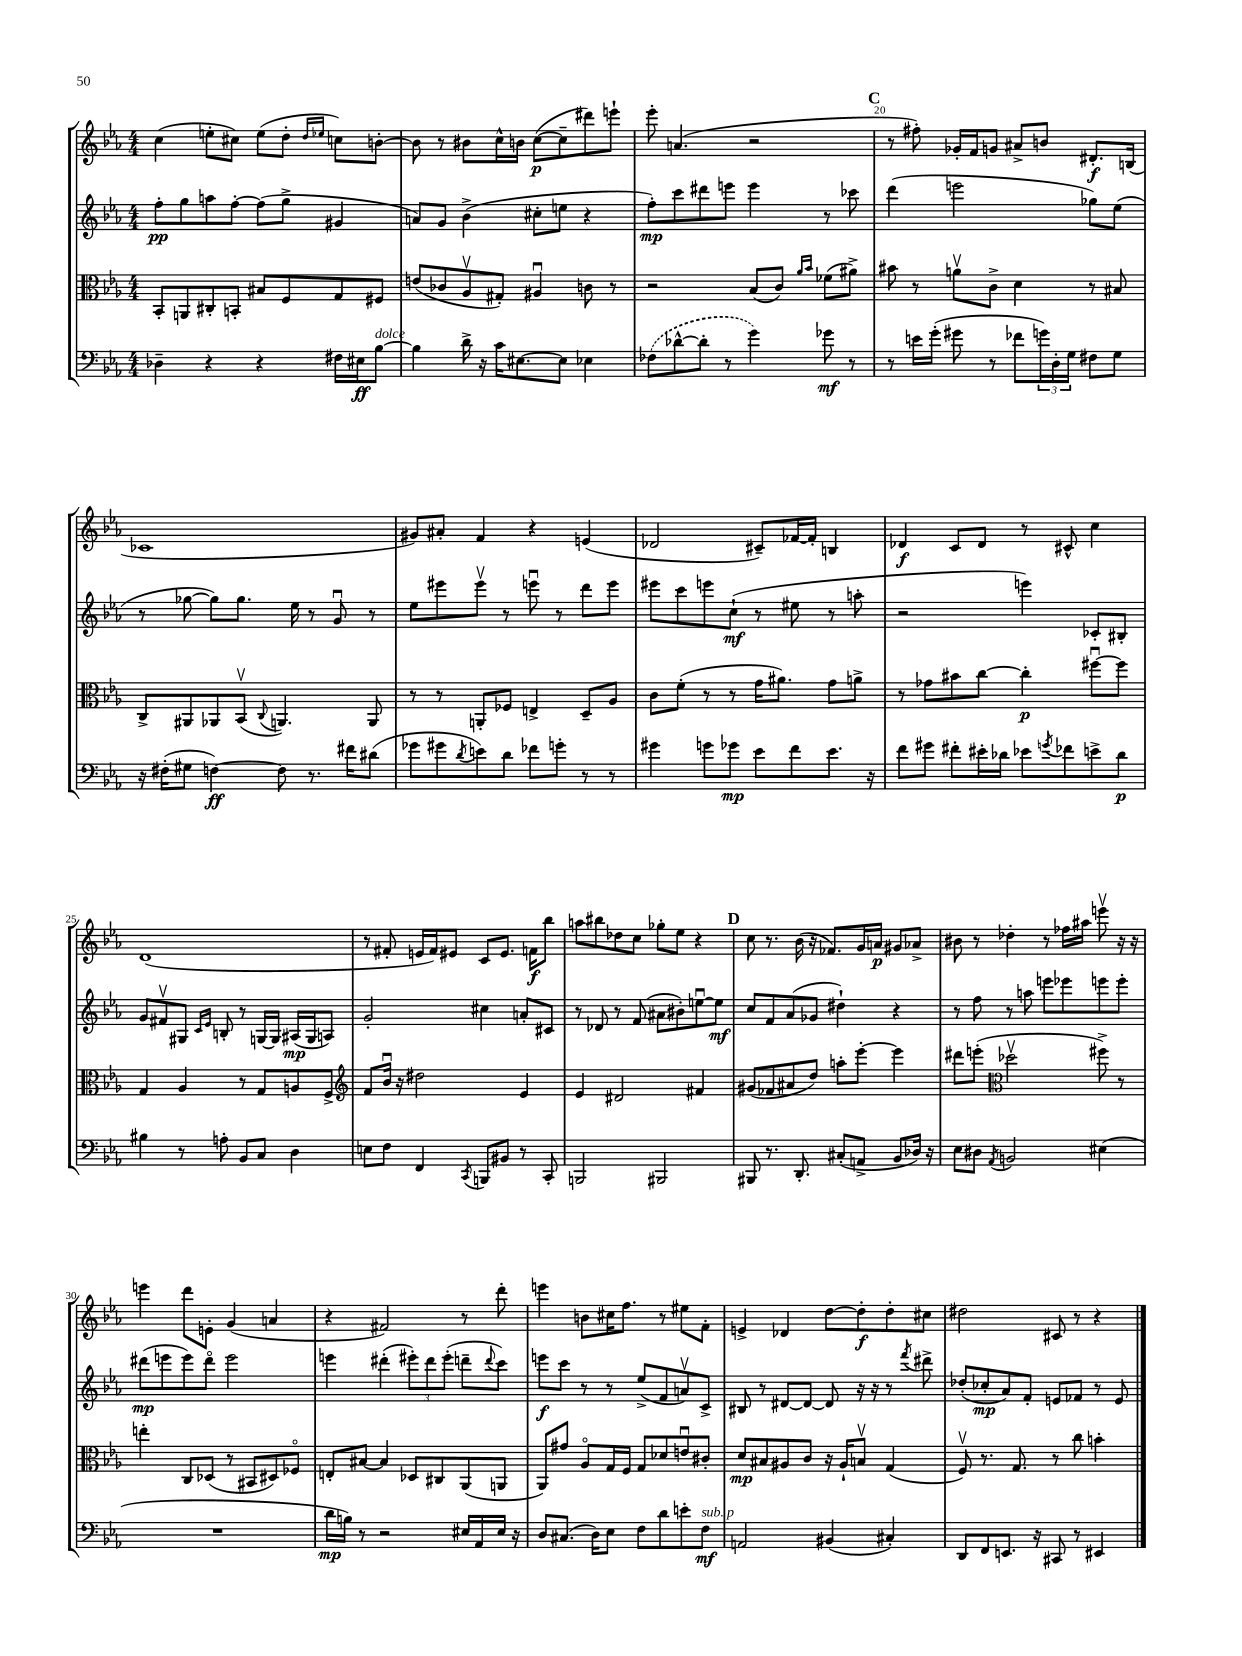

**kern	**dynam	**kern	**dynam	**kern	**dynam	**kern	**dynam
*part4	*part4	*part3	*part3	*part2	*part2	*part1	*part1
*staff4	*staff4	*staff3	*staff3	*staff2	*staff2	*staff1	*staff1
*clefF4	*	*clefC3	*	*clefG2	*	*clefG2	*
*k[b-e-a-]	*	*k[b-e-a-]	*	*k[b-e-a-]	*	*k[b-e-a-]	*
*M4/4	*	*M4/4	*	*M4/4	*	*M4/4	*
=17	=17	=17	=17	=17	=17	=17	=17
4D-X~\	.	8BB-'/L	.	8ff'\L	pp	(4cc\	.
.	.	8AAn/	.	8gg\	.	.	.
4r	.	8C#X'/	.	8aan\	.	8een'\L	.
.	.	8BBn'/J	.	[8ff'\J	.	8cc#X\J)	.
4r	.	8B#X/L	.	(8ff\L]	.	(8ee\L	.
.	.	8F/	.	8gg^\J	.	8dd'\J	.
.	.	.	.	.	.	16qqdd/LL	.
.	.	.	.	.	.	16qqee-X/JJ	.
16F#X\LL	.	8G/	.	4g#X/	.	8ccn\L)	.
16E#X\J	ff	.	.	.	.	.	.
!LO:TX:a:i:t=dolce	!	!	!	!	!	!	!
[8B-\J	.	8F#X/J	.	.	.	[8bn'\J	.
=18	=18	=18	=18	=18	=18	=18	=18
4B-\]	.	(8en/L	.	8an/L)	.	8b\]	.
.	.	8c-X/	.	8g/J	.	8r	.
16d^\	.	8A-v/	.	(4b-^\	.	8b#X\L	.
16r	.	.	.	.	.	.	.
16c\KL	.	8G#X'/J)	.	.	.	16cc^^\L	.
[8.E#X\	.	.	.	.	.	16bn\JJ	.
.	.	4A#Xu/	.	8cc#X'\L	.	([8cc\L	p
8E#\J]	.	.	.	8een\J	.	8cc~\]	.
4E-X\	.	8cn\	.	4r	.	8ddd#X\)	.
.	.	8r	.	.	.	8eeen`\J	.
=19	=19	=19	=19	=19	=19	=19	=19
(8F-X\L	.	2r	.	8ff'\L)	mp	8eee-'\	.
[8d-X^^\	.	.	.	8ccc\	.	(4.an/	.
8d-'\J]	.	.	.	8ddd#X\	.	.	.
8r	.	.	.	8eeen\J	.	.	.
4g\)	.	(8B-/L	.	4eee\	.	2r	.
.	.	8c/J)	.	.	.	.	.
.	.	16qqa-/LL	.	.	.	.	.
.	.	16qqb-/JJ	.	.	.	.	.
8g-X\	mf	(8f-X\L	.	8r	.	.	.
8r	.	8a#X^\J)	.	8ccc-X\	.	.	.
!!LO:REH:place=s1:t=C
=20	=20	=20	=20	=20	=20	=20	=20
8r	.	8b#X\	.	(4ddd\	.	8r	.
16en\LL	.	8r	.	.	.	8ff#X'\)	.
(16g'\JJ	.	.	.	.	.	.	.
8g#X\	.	8anv\L	.	2eeen\	.	16g-X'/LL	.
.	.	.	.	.	.	16f/J	.
8r	.	8c^\J	.	.	.	8gn/J	.
8f-X\L	.	4d\	.	.	.	8a#X^/L	.
24gn\L)	.	.	.	.	.	8bn/J	.
24D'\	.	.	.	.	.	.	.
24G\JJ	.	.	.	.	.	.	.
8F#X\L	.	8r	.	8gg-X\L)	.	8.d#X'/L	f
8G\J	.	8B#X/	.	(8ee-\J	.	.	.
.	.	.	.	.	.	(16Bn/Jk	.
!!LO:LB:g=z
=21	=21	=21	=21	=21	=21	=21	=21
16r	.	8C^/L	.	8r	.	1c-X	.
(16F#X'\KL	.	.	.	.	.	.	.
8G#X\J	.	8AA#X/	.	[8gg-X\	.	.	.
[4Fn\)	ff	8AA-X/	.	8gg-\L])	.	.	.
.	.	(8BB-v/J	.	8.gg-\J	.	.	.
.	.	8qqC/	.	.	.	.	.
8F\]	.	4.AAn/)	.	.	.	.	.
.	.	.	.	16ee-\	.	.	.
8.r	.	.	.	8r	.	.	.
.	.	.	.	8gu/	.	.	.
16f#X\KL	.	.	.	.	.	.	.
(8d#X\J	.	8AA/	.	8r	.	.	.
=22	=22	=22	=22	=22	=22	=22	=22
8g-X\L	.	8r	.	8ee-\L	.	8g#X/L)	.
8g#X\	.	8r	.	8eee#X\	.	8a#X'/J	.
8qd/	.	.	.	.	.	.	.
8en\)	.	8AAn'/L	.	8eee#v\J	.	4f/	.
8d\J	.	8F-X/J	.	8r	.	.	.
8f-X\L	.	4En^/	.	8eeenu\	.	4r	.
8gn'\J	.	.	.	8r	.	.	.
8r	.	8D~/L	.	8ddd\L	.	(4en/	.
8r	.	8A-/J	.	8eee\J	.	.	.
=23	=23	=23	=23	=23	=23	=23	=23
4g#X\	.	8c\L	.	8eee#X\L	.	2d-X/	.
.	.	(8f'\J	.	8ccc\	.	.	.
8gn\L	.	8r	.	8eeen\	.	.	.
8g-X\J	mp	8r	.	(8cc`\J	mf	.	.
8e-\L	.	16g\KL	.	8r	.	8c#X~/L)	.
.	.	8.a#X\J)	.	.	.	.	.
8f\	.	.	.	8ee#X\	.	[16f-X/L	.
.	.	.	.	.	.	16f-'/JJ]	.
8.e-\J	.	8g\L	.	8r	.	4Bn/	.
.	.	8an^\J	.	8aan'\	.	.	.
16r	.	.	.	.	.	.	.
=24	=24	=24	=24	=24	=24	=24	=24
8f\L	.	8r	.	2r	.	4d-X/	f
8g#X\J	.	8g-X\L	.	.	.	.	.
8f#X'\L	.	8b#X\	.	.	.	8c/L	.
16e#X'\L	.	[8cc\J	.	.	.	8d-/J	.
16d-X\JJ	.	.	.	.	.	.	.
8e-X\L	.	4cc'\]	p	4eeen\)	.	8r	.
8qgn/	.	.	.	.	.	.	.
8f-X\	.	.	.	.	.	8c#X^^/	.
8en^\	.	[8ff#Xu\L	.	8c-X'/L	.	4cc\	.
8d-\J	p	8ff#\J]	.	8B#X'/J	.	.	.
!!LO:LB:g=z
=25	=25	=25	=25	=25	=25	=25	=25
4B#X\	.	4G/	.	8g/L	.	(1d	.
.	.	.	.	8f#Xv/	.	.	.
8r	.	4A-/	.	8G#X/J	.	.	.
.	.	.	.	16qqc/LL	.	.	.
.	.	.	.	16qqe-/JJ	.	.	.
8An'\	.	.	.	8Bn'/	.	.	.
8BB-/L	.	8r	.	8r	.	.	.
8C/J	.	8G/L	.	[16Gn/LL	.	.	.
.	.	.	.	16G/JJ]	.	.	.
4D\	.	8An/	.	(16A#X/LL	mp	.	.
.	.	.	.	16G/J	.	.	.
.	.	8F^/J	.	8An/J)	.	.	.
=26	=26	=26	=26	=26	=26	=26	=26
*	*	*clefG2	*	*	*	*	*
8En\L	.	8f/L	.	2g'/	.	8r	.
8F\J	.	16b-u/Jk	.	.	.	8f#X'/	.
.	.	16r	.	.	.	.	.
4FF/	.	2dd#X\	.	.	.	16en/LL	.
.	.	.	.	.	.	16f#/J)	.
.	.	.	.	.	.	8e#X/J	.
8qCC/	.	.	.	.	.	.	.
8BBBn/L	.	.	.	4cc#X\	.	8c/L	.
8BB#X/J	.	.	.	.	.	8.e#/J	.
8r	.	4e-/	.	8an'/L	.	.	.
.	.	.	.	.	.	16fn\KL	f
8CC'/	.	.	.	8c#X/J	.	8bb-\J	.
=27	=27	=27	=27	=27	=27	=27	=27
2BBBn/	.	4e-/	.	8r	.	8aan\L	.
.	.	.	.	8d-X/	.	8bb#X\	.
.	.	2d#X/	.	8r	.	8dd-X\	.
.	.	.	.	(8f/	.	8cc\J	.
2BBB#X/	.	.	.	8a#X\L	.	8gg-X'\L	.
.	.	.	.	8b#X'\)	.	8ee-\J	.
.	.	4f#X/	.	[8eenu\	.	4r	.
.	.	.	.	8ee\J]	mf	.	.
!!LO:REH:place=s1:t=D
=28	=28	=28	=28	=28	=28	=28	=28
8BBB#X/	.	(8g#X/L	.	8cc/L	.	8cc\	.
8.r	.	8f-X/	.	8f/	.	8.r	.
.	.	8a#X/	.	(8a-/	.	.	.
8.DD'/	.	.	.	.	.	(16b-\	.
.	.	8dd/J)	.	8g-X/J	.	16r	.
.	.	.	.	.	.	8.f-X/L)	.
(8C#X'/L	.	8aan'\L	.	4dd#X`\)	.	.	.
8AAn^/J	.	[8eee-'\J	.	.	.	16g/L	.
.	.	.	.	.	.	16an/JJ	p
8BB-/L	.	4eee-\]	.	4r	.	8g#X/L	.
16D-X/Jk)	.	.	.	.	.	8a-X^/J	.
16r	.	.	.	.	.	.	.
=29	=29	=29	=29	=29	=29	=29	=29
8E-\L	.	8ddd#X\L	.	8r	.	8b#X\	.
8D#X\J	.	(8eeen'\J	.	8ff\	.	8r	.
8qAA-/	.	.	.	.	.	.	.
*	*	*clefC3	*	*	*	*	*
2BBn/	.	2dd-Xv\	.	8r	.	4dd-X'\	.
.	.	.	.	8aan\	.	.	.
.	.	.	.	8eeen\L	.	8r	.
.	.	.	.	8eee-X\	.	16ff-X\LL	.
.	.	.	.	.	.	16aa#X\JJ	.
(4E#X\	.	8ff#X^\)	.	8eeen\	.	8eeenv\	.
.	.	8r	.	8eee'\J	.	16r	.
.	.	.	.	.	.	16r	.
!!LO:LB:g=z
=30	=30	=30	=30	=30	=30	=30	=30
1r	.	4een'\	.	(8ddd#X\L	mp	4eeen\	.
.	.	.	.	8eeen\	.	.	.
.	.	8C/L	.	8eee\)	.	8ddd\L	.
.	.	(8D-X/J	.	8ddd#\J	.	8en'\J	.
.	.	8r	.	2eee\	.	(4g/	.
.	.	8BB#X/L	.	.	.	.	.
.	.	8D#X/)	.	.	.	4an/	.
.	.	8F-X/J	.	.	.	.	.
=31	=31	=31	=31	=31	=31	=31	=31
16d\LL	mp	8En'/L	.	4eeen\	.	4r	.
16Bn\JJ)	.	.	.	.	.	.	.
8r	.	[8B#X/J	.	.	.	.	.
2r	.	4B#/]	.	(4ddd#X'\	.	2f#X/)	.
.	.	8D-X/L	.	12eee#X'\L)	.	.	.
.	.	.	.	12ddd#\	.	.	.
.	.	8C#X/	.	.	.	.	.
.	.	.	.	(12eee#'\J	.	.	.
16E#X/LL	.	(8AA-/	.	8dddn~\L	.	8r	.
16AA-/	.	.	.	.	.	.	.
.	.	.	.	8qqddd/	.	.	.
16E#/JJ	.	8AAn/J	.	8ccc\J)	.	8ddd'\	.
16r	.	.	.	.	.	.	.
=32	=32	=32	=32	=32	=32	=32	=32
8D/L	.	8AA-/L)	.	8eeen\L	f	4eeen\	.
(8.C#X/J	.	8g#X/J	.	8ccc\J	.	.	.
.	.	8A-/L	.	8r	.	8bn\L	.
16D\KL)	.	.	.	.	.	.	.
8E-\J	.	16G/L	.	8r	.	16cc#X\K	.
.	.	16F/JJ	.	.	.	8.ff\J	.
8F\L	.	8G/L	.	(8ee-^/L	.	.	.
8d\	.	8d-X/	.	8f/	.	8r	.
8en'\	.	8enu/	.	8anv/)	.	8ee#X\L	.
!LO:TX:a:i:t=sub. p	!	!	!	!	!	!	!
8F\J	mf	8c#X'/J	.	8c^/J	.	8f'\J	.
=33	=33	=33	=33	=33	=33	=33	=33
2AAn/	.	8d/L	mp	8B#X/	.	4en^/	.
.	.	8B#X/	.	8r	.	.	.
.	.	8A#X/	.	[8d#X/L	.	4d-X/	.
.	.	8c/J	.	8d#/J_	.	.	.
(4BB#X/	.	16r	.	8d#/]	.	[8dd\L	.
.	.	16A#`/KL	.	.	.	.	.
.	.	8Bnv/J	.	16r	.	8dd'\]	f
.	.	.	.	16r	.	.	.
4C#X'/)	.	(4G/	.	8r	.	8dd'\	.
.	.	.	.	8qfff/	.	.	.
.	.	.	.	8ddd#X^\	.	8cc#X\J	.
=34	=34	=34	=34	=34	=34	=34	=34
8DD/L	.	8Fv/)	.	(8dd-X'/L	.	2dd#X\	.
8FF/	.	8.r	.	8cc-X'/	mp	.	.
8.EEn/J	.	.	.	8a-/)	.	.	.
.	.	8.G/	.	.	.	.	.
.	.	.	.	8f'/J	.	.	.
16r	.	.	.	.	.	.	.
8CC#X/	.	8r	.	8en/L	.	8c#X/	.
8r	.	8cc\	.	8f-X/J	.	8r	.
4EE#X/	.	4bn'\	.	8r	.	4r	.
.	.	.	.	8e/	.	.	.
==	==	==	==	==	==	==	==
*-	*-	*-	*-	*-	*-	*-	*-
